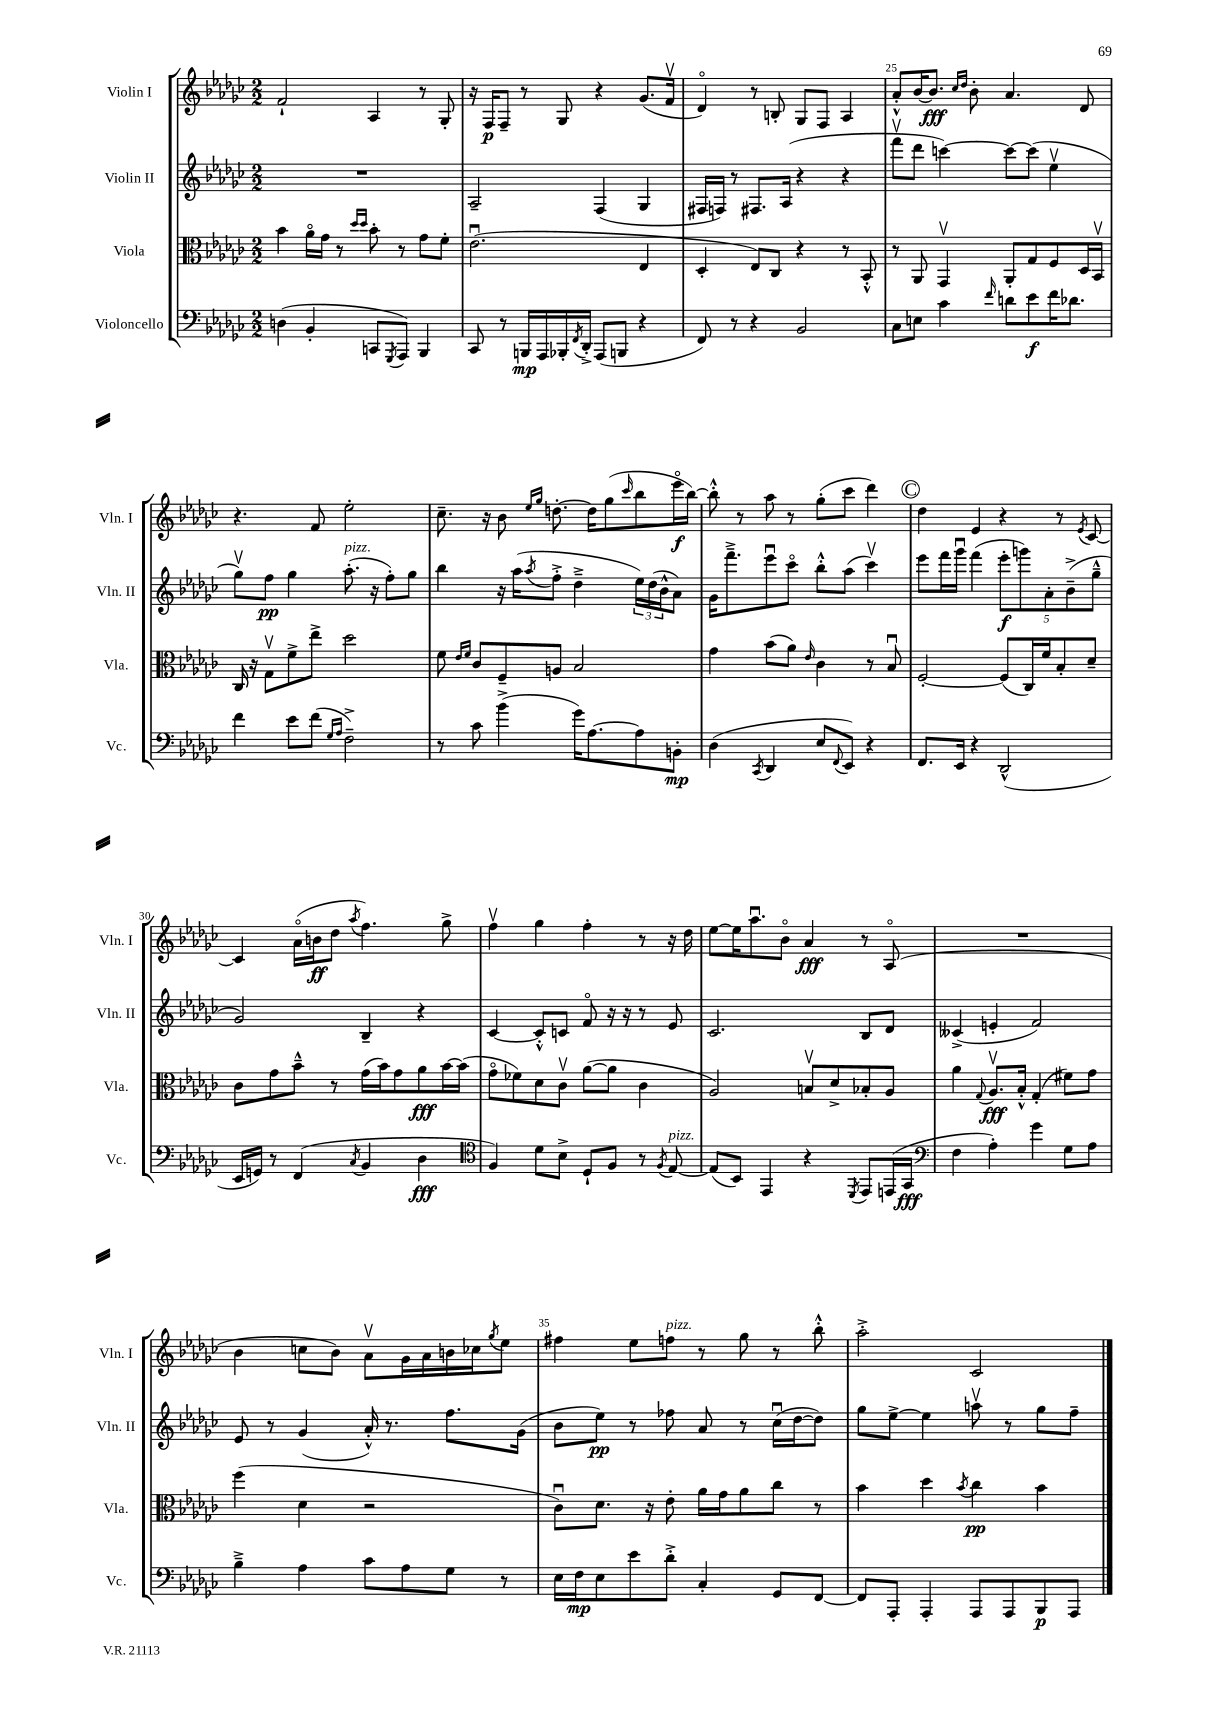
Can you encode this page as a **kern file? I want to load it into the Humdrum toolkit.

**kern	**kern	**kern	**kern
*staff4	*staff3	*staff2	*staff1
*clefF4	*clefC3	*clefG2	*clefG2
*k[b-e-a-d-g-c-]	*k[b-e-a-d-g-c-]	*k[b-e-a-d-g-c-]	*k[b-e-a-d-g-c-]
*M2/2	*M2/2	*M2/2	*M2/2
(4D	4b-	1r	2f`
4BB-'	16a-o	.	.
.	16g-	.	.
.	8r	.	.
.	16qqdd-	.	.
.	16qqdd-	.	.
8CC	8b-'	.	4A-
8qGGG-	.	.	.
8AAA-)	8r	.	.
4BBB-	8g-	.	8r
.	8f'	.	8G-'
=	=	=	=
8CC-	(2.e-u	2A-~	16r
.	.	.	16F
8r	.	.	8F~
16BBB	.	.	8r
16AAA-	.	.	.
16BBB-'	.	.	8G-
8qFF	.	.	.
16DD-'^	.	.	.
(8AAA-	.	(4F	4r
8BBB	.	.	.
4r	4E-	4G-	(8.g-
.	.	.	16fv
=	=	=	=
8FF)	4D-'	16F#	4d-o)
.	.	16F)	.
8r	.	8r	.
4r	8E-)	8.F#	8r
.	8C-	.	8B'
.	.	(16A-	.
2BB-	4r	4r	8G-
.	.	.	8F
.	8r	4r	4A-
.	8BB-'^^	.	.
=	=	=	=
8C-	8r	8fffv	8a-'^^
8E	8AA-	8ddd-	[16b-
.	.	.	8.b-]
4c-	4GG-v	[4ccc)	.
.	.	.	16qqcc-
.	.	.	16qqdd-
.	.	.	8b-'
16qqf	.	.	.
8d	8AA-'	8ccc_	4.a-
8e-	8G-	(8ccc]	.
16f	8F	4ee-v	.
8.d-	.	.	.
.	16D-	.	8d-
.	16BB-v	.	.
=	=	=	=
4f	16C-	8gg-v)	4.r
.	16r	.	.
.	8G-v	8ff	.
8e-	8f^	4gg-	.
(8f	8ee-^	.	8f
16qqG-	.	.	.
16qqA-	.	.	.
2F~^)	2dd-	(8.aa-'	2ee-'
.	.	16r	.
.	.	8ff')	.
.	.	8gg-	.
=	=	=	=
8r	8f	4bb-	8.cc-~
.	16qqe-	.	.
.	16qqf	.	.
8c-	8c-	.	.
.	.	.	16r
(4b-^	8F~	16r	8b-
.	.	(16aa-	.
.	.	.	16qqee-
.	.	8qaa-	16qqgg-
.	8A	8ff'^	[8.dd'
16g-)	2B-	4dd-~^	.
[8.A-	.	.	16dd]
.	.	.	(8gg-
.	.	.	16qqccc-
8A-]	.	24ee-)	8bb-
.	.	(24dd-	.
.	.	24b-^^	.
8BB'	.	8a-)	16eee-o
.	.	.	[16bb-)
=	=	=	=
(4D-	4g-	16g-	8bb-'^^]
.	.	8.fff~^	.
.	.	.	8r
8qCC-	.	.	.
4DD-	(8b-	8eee-u	8aa-
.	8a-)	8ccc-o	8r
.	16qqe-	.	.
8E-	4c-	8bb-'^^	(8gg-'
8qqFF	.	.	.
8EE-)	.	(8aa-	8ccc-
4r	8r	4ccc-v)	4ddd-)
.	8B-u	.	.
=	=	=	=
8.FF	[2F'	8eee-	4dd-
.	.	16fff	.
16EE-	.	16ggg-u	.
4r	.	(4fff	4e-
(2DD-^^	(8F]	10eee-'	4r
.	.	10ggg)	.
.	16C-)	.	.
.	16f	.	.
.	.	10a-'	.
.	8B-'	.	8r
.	.	(10b-~^	.
.	.	.	8qe-
.	8d-~	.	[8c-
.	.	10gg-~^^	.
=	=	=	=
16EE-	8c-	2g-)	4c-]
16GG)	.	.	.
8r	8g-	.	.
(4FF	8b-~^^	.	(16a-o
.	.	.	16b
.	8r	.	8dd-
8qC-	.	.	8qaa-
4BB-	(16g-	4B-~	4.ff)
.	16b-)	.	.
.	8g-	.	.
4D-	8a-	4r	.
.	[16b-	.	8gg-^
.	(16b-]	.	.
=	=	=	=
*clefC4	*	*	*
4F)	8g-o	[4c-	4ffv
.	8f-)	.	.
8d-	8d-	8c-'^^]	4gg-
8B-^	8c-v	8c	.
8D-`	([8a-	8fo	4ff'
8F	8a-]	16r	.
.	.	16r	.
8r	4c-	8r	8r
8qF	.	.	.
[8E-	.	8e-	16r
.	.	.	16dd-
=	=	=	=
(8E-]	2A-)	2.c-	[8ee-
8BB-)	.	.	16ee-]
.	.	.	8.aa-u
4EE-	.	.	.
.	.	.	8b-o
4r	8Bv	.	4a-
.	8d-^	.	.
8qDD-	.	.	.
8EE-	8B-'	8B-	8r
(16EE	8A-	8d-	(8A-o
16GG-	.	.	.
=	=	=	=
*clefF4	*	*	*
4F	4a-	(4c--^	1r
.	8qqG-	.	.
4A-')	8.A-v	4e'	.
.	16B-'^^	.	.
4g-	(4G-'	2f)	.
8G-	8f#)	.	.
8A-	8g-	.	.
=	=	=	=
4B-~^	(4ff	8e-	4b-
.	.	8r	.
4A-	4d-	(4g-	8cc
.	.	.	8b-)
8c-	2r	16a-'^^)	8a-v
.	.	8.r	.
8A-	.	.	16g-
.	.	.	16a-
8G-	.	8.ff	16b
.	.	.	16cc-
.	.	.	8qgg-
8r	.	.	8ee-
.	.	(16g-	.
=	=	=	=
16E-	8c-u)	8b-	4ff#
16F	.	.	.
8E-	8.d-	8ee-)	.
8e-	.	8r	8ee-
.	16r	.	.
8d-'^	8e-'	8ff-	8ff
4C-'	16a-	8a-	8r
.	16g-	.	.
.	8a-	8r	8gg-
8GG-	8cc-	(16cc-u	8r
.	.	[16dd-	.
[8FF	8r	8dd-])	8bb-'^^
=	=	=	=
8FF]	4b-	8gg-	2aa-'^
8AAA-'	.	[8ee-^	.
4AAA-'	4dd-	4ee-]	.
.	8qb-	.	.
8AAA-	4cc-	8aav	2c-
8AAA-	.	8r	.
8BBB-	4b-	8gg-	.
8AAA-	.	8ff~	.
==	==	==	==
*-	*-	*-	*-
